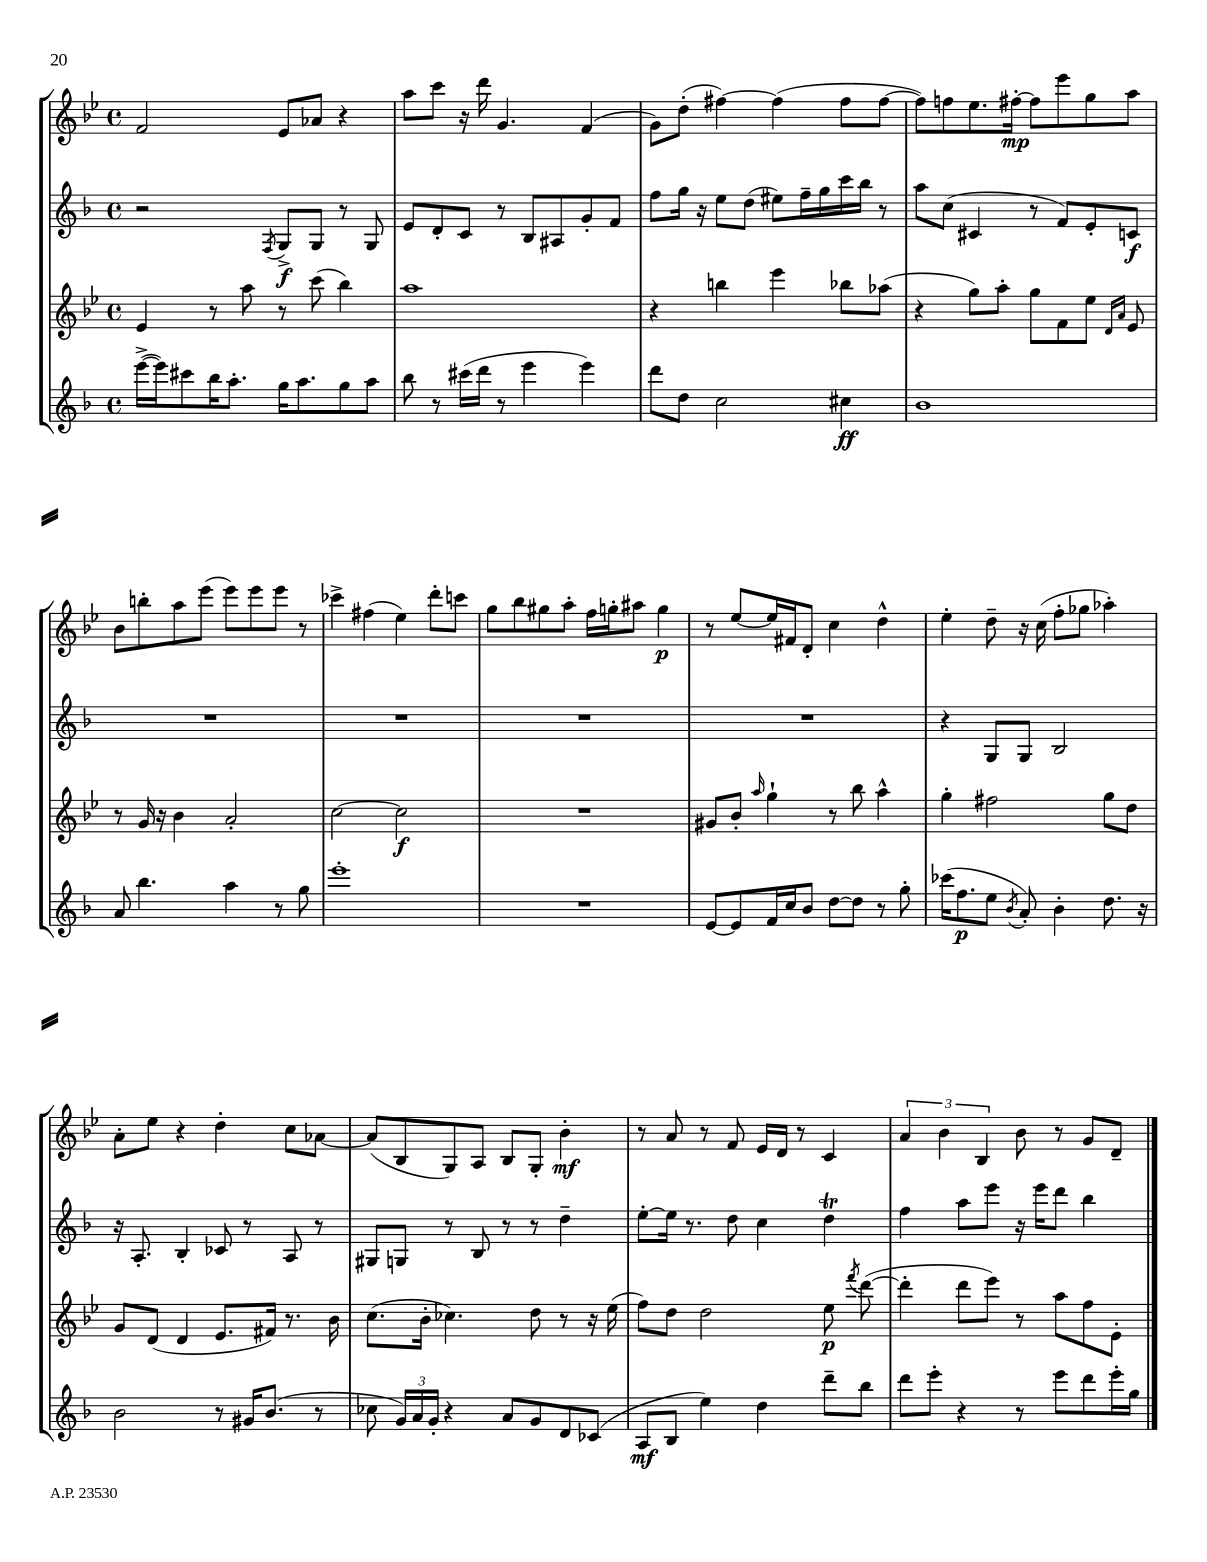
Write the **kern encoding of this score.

**kern	**dynam	**kern	**dynam	**kern	**dynam	**kern	**dynam
*part4	*part4	*part3	*part3	*part2	*part2	*part1	*part1
*staff4	*staff4	*staff3	*staff3	*staff2	*staff2	*staff1	*staff1
*clefG2	*	*clefG2	*	*clefG2	*	*clefG2	*
*k[b-]	*	*k[b-e-]	*	*k[b-]	*	*k[b-e-]	*
*M4/4	*	*M4/4	*	*M4/4	*	*M4/4	*
*met(c)	*	*met(c)	*	*met(c)	*	*met(c)	*
=7	=7	=7	=7	=7	=7	=7	=7
([16eee^\LL	.	4e-/	.	2r	.	2f/	.
16eee\J])	.	.	.	.	.	.	.
8ccc#X\	.	.	.	.	.	.	.
16bb-\K	.	8r	.	.	.	.	.
8.aa'\J	.	.	.	.	.	.	.
.	.	8aa\	.	.	.	.	.
.	.	.	.	8qF/	.	.	.
16gg\KL	.	8r	.	8G^/L	f	8e-/L	.
8.aa\	.	.	.	.	.	.	.
.	.	(8ccc\	.	8G/J	.	8a-X/J	.
8gg\	.	4bb-\)	.	8r	.	4r	.
8aa\J	.	.	.	8G/	.	.	.
=8	=8	=8	=8	=8	=8	=8	=8
8bb-\	.	1aa	.	8e/L	.	8aa\L	.
8r	.	.	.	8d'/	.	8ccc\J	.
(16ccc#X\LL	.	.	.	8c/J	.	16r	.
16ddd\JJ	.	.	.	.	.	16ddd\	.
8r	.	.	.	8r	.	4.g/	.
4eee\	.	.	.	8B-/L	.	.	.
.	.	.	.	8A#X/	.	.	.
4eee\)	.	.	.	8g'/	.	(4f/	.
.	.	.	.	8f/J	.	.	.
=9	=9	=9	=9	=9	=9	=9	=9
8ddd\L	.	4r	.	8ff\L	.	8g\L)	.
8dd\J	.	.	.	16gg\Jk	.	(8dd'\J	.
.	.	.	.	16r	.	.	.
2cc\	.	4bbn\	.	8ee\L	.	[4ff#X\)	.
.	.	.	.	(8dd\J	.	.	.
.	.	4eee-\	.	8ee#X\L)	.	(4ff#\]	.
.	.	.	.	16ff~\L	.	.	.
.	.	.	.	16gg\	.	.	.
4cc#X\	ff	8bb-X\L	.	16ccc\	.	8ff#\L	.
.	.	.	.	16bb-\JJ	.	.	.
.	.	(8aa-X\J	.	8r	.	[8ff#\J	.
=10	=10	=10	=10	=10	=10	=10	=10
1b-	.	4r	.	8aa\L	.	8ff#\L])	.
.	.	.	.	(8cc\J	.	8ffn\	.
.	.	8gg\L)	.	4c#X/	.	8.ee-\	.
.	.	8aa'\J	.	.	.	.	.
.	.	.	.	.	.	[16ff#X'\Jk	mp
.	.	8gg\L	.	8r	.	8ff#\L]	.
.	.	8f\	.	8f/L)	.	8eee-\	.
.	.	8ee-\J	.	8e'/	.	8gg\	.
.	.	16qqd/LL	.	.	.	.	.
.	.	16qqa/JJ	.	.	.	.	.
.	.	8e-/	.	8cn/J	f	8aa\J	.
!!LO:LB:g=z
=11	=11	=11	=11	=11	=11	=11	=11
8a/	.	8r	.	1r	.	8b-\L	.
4.bb-\	.	16g/	.	.	.	8bbn'\	.
.	.	16r	.	.	.	.	.
.	.	4b-\	.	.	.	8aa\	.
.	.	.	.	.	.	(8eee-\J	.
4aa\	.	2a'/	.	.	.	8eee-\L)	.
.	.	.	.	.	.	8eee-\	.
8r	.	.	.	.	.	8eee-\J	.
8gg\	.	.	.	.	.	8r	.
=12	=12	=12	=12	=12	=12	=12	=12
1eee'	.	[2cc\	.	1r	.	4ccc-X^\	.
.	.	.	.	.	.	(4ff#X\	.
.	.	2cc\]	f	.	.	4ee-\)	.
.	.	.	.	.	.	8ddd'\L	.
.	.	.	.	.	.	8cccn\J	.
=13	=13	=13	=13	=13	=13	=13	=13
1r	.	1r	.	1r	.	8gg\L	.
.	.	.	.	.	.	8bb-\	.
.	.	.	.	.	.	8gg#X\	.
.	.	.	.	.	.	8aa'\J	.
.	.	.	.	.	.	16ff\LL	.
.	.	.	.	.	.	16ggn'\J	.
.	.	.	.	.	.	8aa#X\J	.
.	.	.	.	.	.	4gg\	p
=14	=14	=14	=14	=14	=14	=14	=14
[8e/L	.	8g#X/L	.	1r	.	8r	.
8e/]	.	8b-'/J	.	.	.	[8ee-/L	.
.	.	16qqaa/	.	.	.	.	.
16f/L	.	4gg`\	.	.	.	16ee-/L]	.
16cc/J	.	.	.	.	.	16f#X/J	.
8b-/J	.	.	.	.	.	8d'/J	.
[8dd\L	.	8r	.	.	.	4cc\	.
8dd\J]	.	8bb-\	.	.	.	.	.
8r	.	4aa^^\	.	.	.	4dd^^\	.
8gg'\	.	.	.	.	.	.	.
=15	=15	=15	=15	=15	=15	=15	=15
(16ccc-X\KL	.	4gg'\	.	4r	.	4ee-'\	.
8.ff\	p	.	.	.	.	.	.
8ee\J	.	2ff#X\	.	8G/L	.	8dd~\	.
8qb-/	.	.	.	.	.	.	.
8a'/)	.	.	.	8G/J	.	16r	.
.	.	.	.	.	.	(16cc\	.
4b-'\	.	.	.	2B-/	.	8ff'\L	.
.	.	.	.	.	.	8gg-X\J	.
8.dd\	.	8gg\L	.	.	.	4aa-X'\)	.
.	.	8dd\J	.	.	.	.	.
16r	.	.	.	.	.	.	.
!!LO:LB:g=z
=16	=16	=16	=16	=16	=16	=16	=16
2b-\	.	8g/L	.	16r	.	8a'\L	.
.	.	.	.	8.A'/	.	.	.
.	.	(8d/J	.	.	.	8ee-\J	.
.	.	4d/	.	4B-'/	.	4r	.
8r	.	8.e-/L	.	8c-X/	.	4dd'\	.
16g#X/KL	.	.	.	8r	.	.	.
(8.b-/J	.	16f#X/Jk)	.	.	.	.	.
.	.	8.r	.	8A/	.	8cc\L	.
8r	.	.	.	8r	.	[8a-X\J	.
.	.	16b-\	.	.	.	.	.
=17	=17	=17	=17	=17	=17	=17	=17
8cc-X\	.	(8.cc\L	.	8G#X/L	.	(8a-/L]	.
24g/LL)	.	.	.	8Gn/J	.	8B-/	.
24a/	.	.	.	.	.	.	.
.	.	16b-'\Jk	.	.	.	.	.
24g'/JJ	.	.	.	.	.	.	.
4r	.	4.cc-X\)	.	8r	.	8G/)	.
.	.	.	.	8B-/	.	8A/J	.
8a/L	.	.	.	8r	.	8B-/L	.
8g/	.	8dd\	.	8r	.	8G'/J	.
8d/	.	8r	.	4dd~\	.	4b-'\	mf
(8c-X/J	.	16r	.	.	.	.	.
.	.	(16ee-\	.	.	.	.	.
=18	=18	=18	=18	=18	=18	=18	=18
8A/L	mf	8ff\L)	.	[8ee'\L	.	8r	.
8B-/J	.	8dd\J	.	16ee\Jk]	.	8a/	.
.	.	.	.	8.r	.	.	.
4ee\)	.	2dd\	.	.	.	8r	.
.	.	.	.	8dd\	.	8f/	.
4dd\	.	.	.	4cc\	.	16e-/LL	.
.	.	.	.	.	.	16d/JJ	.
.	.	.	.	.	.	8r	.
8ddd~\L	.	8ee-\	p	4ddT\	.	4c/	.
.	.	8qfff/	.	.	.	.	.
8bb-\J	.	([8ddd\	.	.	.	.	.
=19	=19	=19	=19	=19	=19	=19	=19
8ddd\L	.	4ddd'\]	.	4ff\	.	6a/	.
8eee'\J	.	.	.	.	.	.	.
.	.	.	.	.	.	6b-\	.
4r	.	8ddd\L	.	8aa\L	.	.	.
.	.	.	.	.	.	6B-/	.
.	.	8eee-\J)	.	8eee\J	.	.	.
8r	.	8r	.	16r	.	8b-\	.
.	.	.	.	16eee\KL	.	.	.
8eee\L	.	8aa\L	.	8ddd\J	.	8r	.
8ddd\	.	8ff\	.	4bb-\	.	8g/L	.
16eee'\L	.	8e-'\J	.	.	.	8d~/J	.
16gg\JJ	.	.	.	.	.	.	.
==	==	==	==	==	==	==	==
*-	*-	*-	*-	*-	*-	*-	*-
